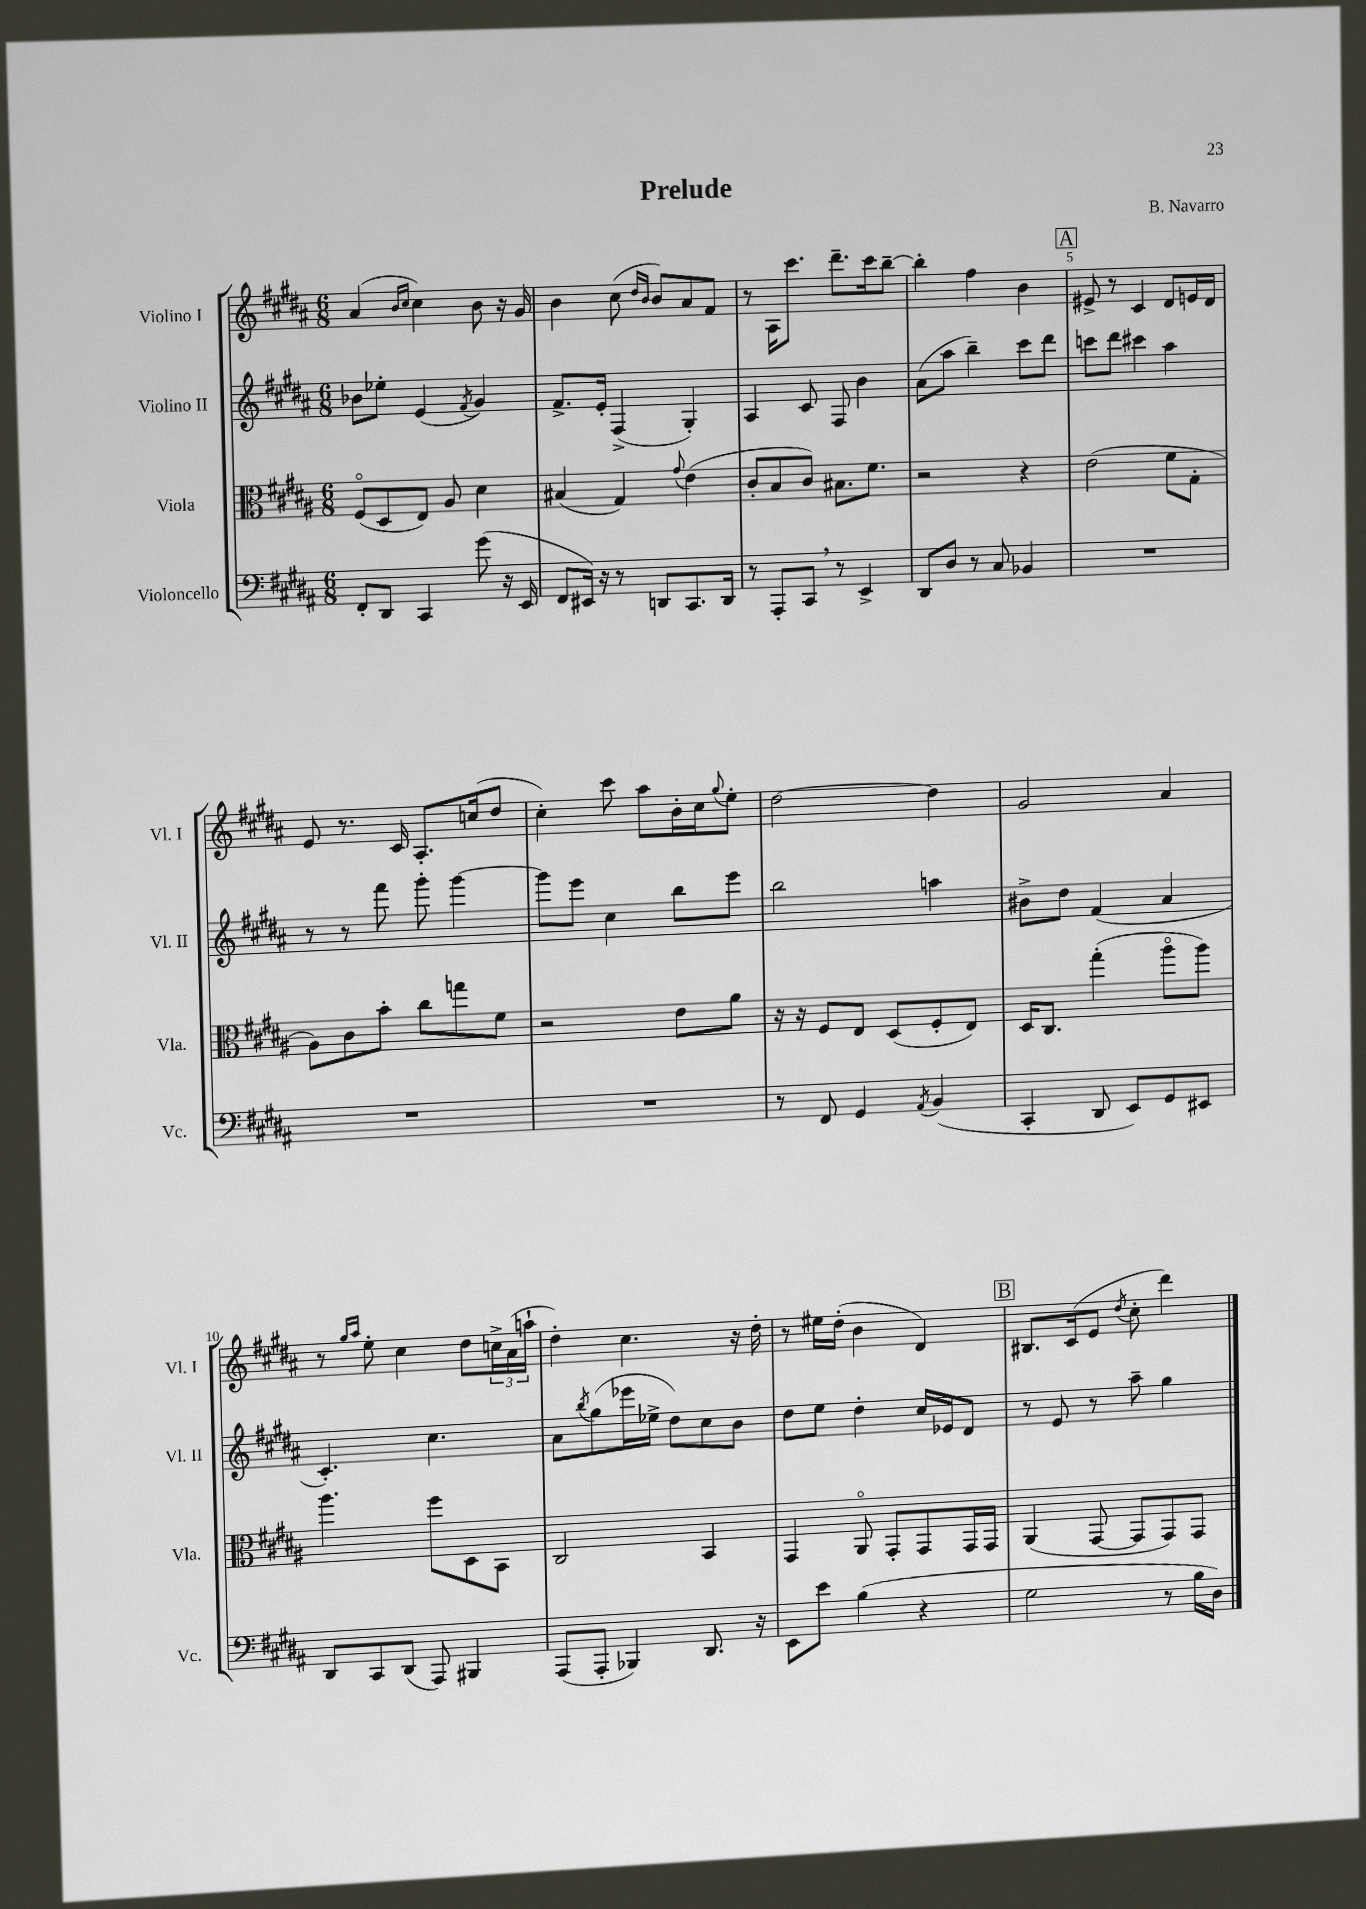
\header { title = "Prelude" composer = "B. Navarro" }
<<
\new StaffGroup <<
\new Staff = "s0" \with { instrumentName = "Violino I" shortInstrumentName = "Vl. I" } {
    \clef treble \key b \major \numericTimeSignature \time 6/8
    ais'4( \grace { b'16 cis''16 } cis''4) b'8 r16 gis'16 |
    b'4 cis''8( \grace { dis''16 b'16 } b'8) ais'8 fis'8 |
    r8 ais16 cis'''8. dis'''8.-- cis'''16 b''8~-- |
    b''4-. fis''4 b'4 |
    \mark \markup { \box "A" } eis'8-> r8 cis'4 dis'8 e'16 dis'16 |
    e'8 r8. cis'16 ais8.-. c''16( dis''8 |
    cis''4-.) cis'''8 ais''8 b'16-. cis''16 \appoggiatura { gis''8 } e''8-. |
    dis''2~ dis''4 |
    gis'2 ais'4 |
    r8 \grace { gis''16 ais''16 } e''8-. cis''4 dis''8 \tuplet 3/2 { c''16-> ais'16( a''16-! } |
    dis''4-.) cis''4. r16 dis''16-. |
    r8 eis''16 dis''16-.( b'4 dis'4) |
    \mark \markup { \box "B" } bis8. cis'16( e'8 \acciaccatura { dis''8 } cis''8-. dis'''4) \bar "|." |
}
\new Staff = "s1" \with { instrumentName = "Violino II" shortInstrumentName = "Vl. II" } {
    \clef treble \key b \major \numericTimeSignature \time 6/8
    bes'8 ees''8-. e'4( \acciaccatura { fis'8 } gis'4) |
    fis'8.-> e'16-. fis4->( gis4-.) |
    ais4 cis'8 fis8 b'4 |
    ais'8( ais''8 b''4--) cis'''8 dis'''8 |
    \mark \markup { \box "A" } c'''8 dis'''8 cis'''4 ais''4 |
    r8 r8 fis'''8 gis'''8-. gis'''4~ |
    gis'''8 e'''8 cis''4 b''8 e'''8 |
    b''2 a''4 |
    bis'8-> dis''8 fis'4( ais'4 |
    cis'4.-.) cis''4. |
    ais'8 \acciaccatura { b''8 } gis''8( ees'''16 ees''16-> dis''8) cis''8 b'8 |
    dis''8 e''8 dis''4-. cis''16 ees'16 dis'8 |
    \mark \markup { \box "B" } r8 e'8 r8 ais''8-- gis''4 \bar "|." |
}
\new Staff = "s2" \with { instrumentName = "Viola" shortInstrumentName = "Vla." } {
    \clef alto \key b \major \numericTimeSignature \time 6/8
    fis8\flageolet( dis8 e8) ais8 dis'4 |
    bis4( gis4) \appoggiatura { gis'8 } e'4( |
    cis'8-. b8 cis'8) bis8. fis'8. |
    r2 r4 |
    \mark \markup { \box "A" } e'2( fis'8 gis8-. |
    ais8) cis'8 b'8-. cis''8 g''8 fis'8 |
    r2 e'8 ais'8 |
    r16 r16 fis8 e8 dis8( fis8-. e8) |
    dis16 cis8. gis''4-.( ais''8\flageolet ais''8) |
    ais''4. fis''8 dis8 b,8 |
    cis2 b,4 |
    gis,4 ais,8\flageolet gis,8-. gis,8 gis,16 gis,16 |
    \mark \markup { \box "B" } ais,4( gis,8~ gis,8 gis,8) gis,8 \bar "|." |
}
\new Staff = "s3" \with { instrumentName = "Violoncello" shortInstrumentName = "Vc." } {
    \clef bass \key b \major \numericTimeSignature \time 6/8
    fis,8-. dis,8 cis,4 gis'8( r16 e,16 |
    fis,8 eis,16) r16 r8 d,8 cis,8. d,16 |
    r8 ais,,8-. cis,8 \breathe r8 e,4-> |
    dis,8 dis8 r8 cis8 bes,4 |
    \mark \markup { \box "A" } R2. |
    R2. |
    R2. |
    r8 fis,8 gis,4 \acciaccatura { ais,8 } b,4( |
    cis,4-. dis,8 e,8) gis,8 eis,8 |
    dis,8 cis,8 dis,8( ais,,8) bis,,4 |
    ais,,8( ais,,8-. bes,,4) dis,8. r16 |
    e,8 e'8 b4( r4 |
    \mark \markup { \box "B" } gis2 r8 b16 dis16) \bar "|." |
}
>>
>>
\layout { \context { \Score \override BarNumber.break-visibility = ##(#f #t #t) barNumberVisibility = #(every-nth-bar-number-visible 5) } }
